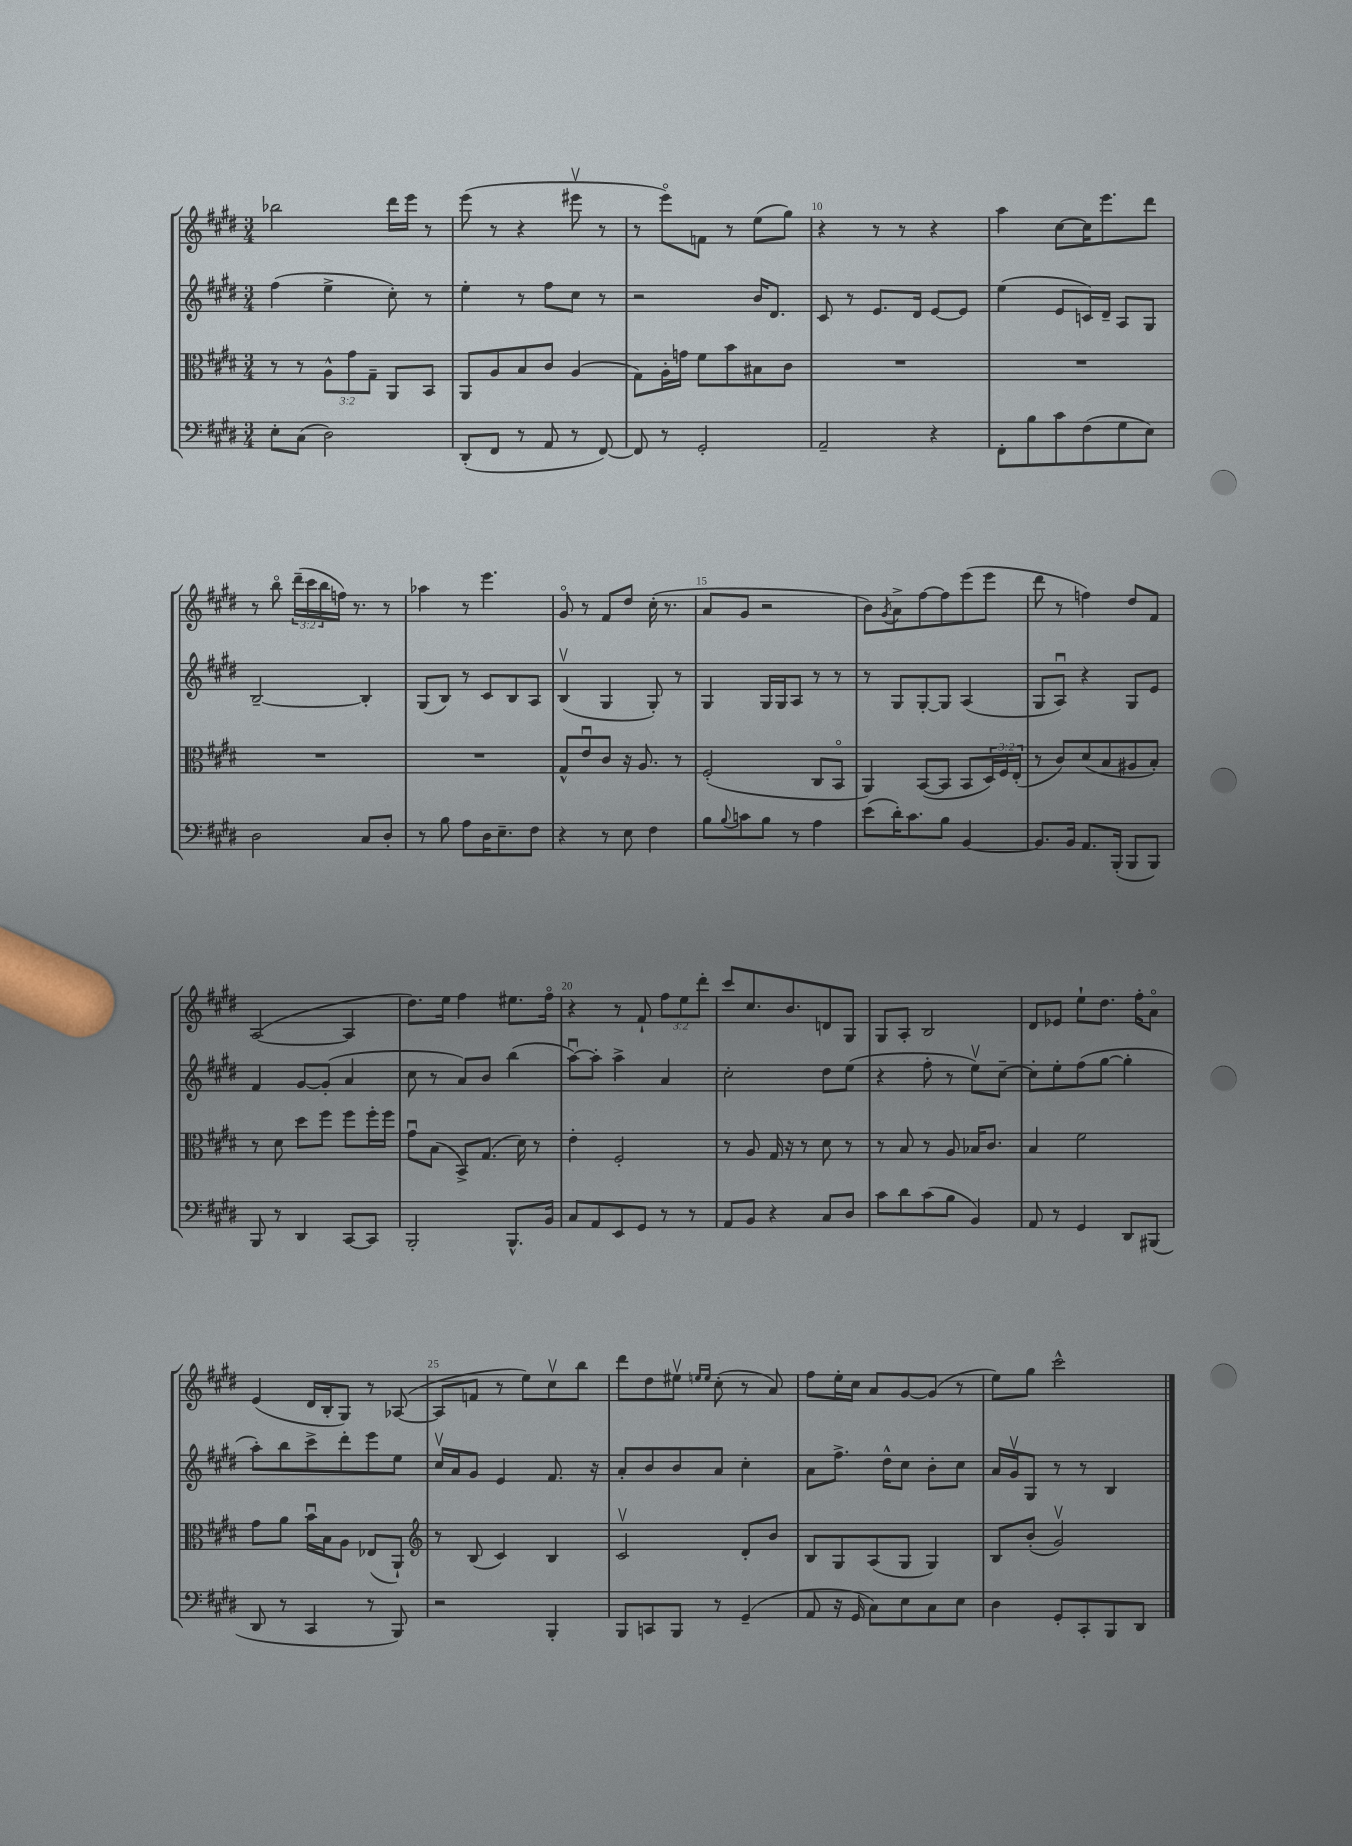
<<
\new StaffGroup <<
\new Staff = "s0" {
    \clef treble \key e \major \numericTimeSignature \time 3/4 \override Staff.TupletNumber.text = #tuplet-number::calc-fraction-text
    bes''2 dis'''16 e'''16 r8 |
    e'''8( r8 r4 eis'''8\upbow r8 |
    r8 e'''8\flageolet) f'8 r8 e''8( gis''8) |
    r4 r8 r8 r4 |
    a''4 cis''8~ cis''16 e'''8. dis'''8 |
    r8 b''8\flageolet \tuplet 3/2 { dis'''16--( cis'''16 b''16 } f''16) r8. r8 |
    aes''4 r8 e'''4. |
    gis'8\flageolet r8 fis'8 dis''8 cis''16-.( r8. |
    a'8 gis'8 r2 |
    b'8) \acciaccatura { gis'8 } a'8-> fis''8~ fis''8 e'''8( e'''8 |
    dis'''8 r8 f''4) dis''8 fis'8 |
    a2~( a4 |
    dis''8.) e''16 fis''4 eis''8. fis''16\flageolet |
    r4 r8 fis'8-! \tuplet 3/2 { fis''8 e''8 dis'''8-. } |
    cis'''8 cis''8. b'8. d'8 gis8 |
    gis8 a8-. b2 |
    dis'8 ees'8 e''8-! dis''8. fis''16-. a'8\flageolet |
    e'4( dis'16 b16-. gis8) r8 aes8~( |
    aes8 f'8 r8 e''8) cis''8\upbow b''8 |
    dis'''8 dis''8 eis''8\upbow \grace { e''16 e''16 } cis''8-.( r8 a'8) |
    fis''8 e''16-. cis''16 a'8 gis'8~ gis'8( r8 |
    e''8) gis''8 cis'''2-^ \bar "|." |
}
\new Staff = "s1" {
    \clef treble \key e \major \numericTimeSignature \time 3/4
    fis''4( e''4-> cis''8-.) r8 |
    e''4-. r8 fis''8 cis''8 r8 |
    r2 b'16 dis'8. |
    cis'8 r8 e'8. dis'16 e'8~ e'8 |
    e''4( e'8 c'16) dis'16-- a8 gis8 |
    b2~-- b4-. |
    gis8( b8) r8 cis'8 b8 a8 |
    b4\upbow( gis4 gis8-.) r8 |
    gis4 gis16 gis16 a8 r8 r8 |
    r8 gis8 gis8~-. gis8 a4( |
    gis8 a8\downbow) r4 gis8 e'8 |
    fis'4 gis'8~ gis'8-.( a'4 |
    cis''8 r8 a'8) b'8 b''4( |
    a''8~\downbow) a''8-. a''4-> a'4 |
    cis''2-. dis''8 e''8( |
    r4 fis''8-. r8 e''8\upbow) cis''8~-- |
    cis''8-. e''8-. fis''8( gis''8~ gis''4-. |
    a''8-.) b''8 cis'''8-> dis'''8-. e'''8 e''8 |
    cis''16\upbow a'16 gis'8 e'4 fis'8. r16 |
    a'8-. b'8 b'8 a'8 cis''4-. |
    a'8 fis''8.-> dis''16-^ cis''8 b'8-. cis''8 |
    a'16 gis'16\upbow gis8 r8 r8 b4 \bar "|." |
}
\new Staff = "s2" {
    \clef alto \key e \major \numericTimeSignature \time 3/4 \override Staff.TupletNumber.text = #tuplet-number::calc-fraction-text
    r8 r8 \tuplet 3/2 { a8-^ gis'8 gis8-- } a,8 b,8 |
    a,8 a8 b8 cis'8 a4( |
    gis8) a16-. g'16 fis'8 b'8 bis8 cis'8 |
    R2. |
    R2. |
    R2. |
    R2. |
    gis8-^ e'8\downbow cis'8 r16 a8. r8 |
    fis2-.( cis8 b,8\flageolet |
    a,4) b,8~( b,8 b,8 \tuplet 3/2 { dis16) fis16 e16-.( } |
    r8 cis'8) dis'8( b8 ais8 b8-.) |
    r8 dis'8 dis''8 fis''8 fis''8 fis''16-. fis''16 |
    gis'8\downbow b8( b,8->) gis8.( dis'16) r8 |
    e'4-. fis2-. |
    r8 a8 gis16 r16 r8 dis'8 r8 |
    r8 b8 r8 a8 bes16 cis'8. |
    b4 fis'2 |
    gis'8 a'8 b'16\downbow b16 a8 ees8( a,8-!) |
    \clef treble r8 b8( cis'4) b4 |
    cis'2\upbow dis'8-. b'8 |
    b8 gis8 a8( gis8 gis4) |
    b8 b'8-.( gis'2\upbow) \bar "|." |
}
\new Staff = "s3" {
    \clef bass \key e \major \numericTimeSignature \time 3/4
    e8-. cis8( dis2) |
    dis,8-.( fis,8 r8 a,8 r8 fis,8~) |
    fis,8 r8 gis,2-. |
    a,2-- r4 |
    fis,8-. b8 cis'8 fis8( gis8 e8) |
    dis2 cis8 dis8-. |
    r8 b8 a8 dis16 e8.-- fis8 |
    r4 r8 e8 fis4 |
    b8 \appoggiatura { b8 } c'8 b8 r8 a4 |
    e'8( dis'16-.) cis'8. b8 b,4~ |
    b,8. b,16 a,8. b,,16-.( b,,8 b,,8) |
    b,,8 r8 dis,4 cis,8~ cis,8 |
    b,,2-. b,,8.-^ b,16 |
    cis8 a,8 e,8 gis,8 r8 r8 |
    a,8 b,8 r4 cis8 dis8 |
    cis'8 dis'8 cis'8( b8 b,4) |
    a,8 r8 gis,4 dis,8 bis,,8( |
    dis,8 r8 cis,4 r8 b,,8) |
    r2 b,,4-. |
    b,,8 c,8 b,,8 r8 gis,4--( |
    a,8 r16 gis,16 cis8) e8 cis8 e8 |
    dis4 gis,8-. cis,8-. b,,8 dis,8 \bar "|." |
}
>>
>>
\layout { \context { \Score currentBarNumber = #7 \override BarNumber.break-visibility = ##(#f #t #t) barNumberVisibility = #(every-nth-bar-number-visible 5) } }
